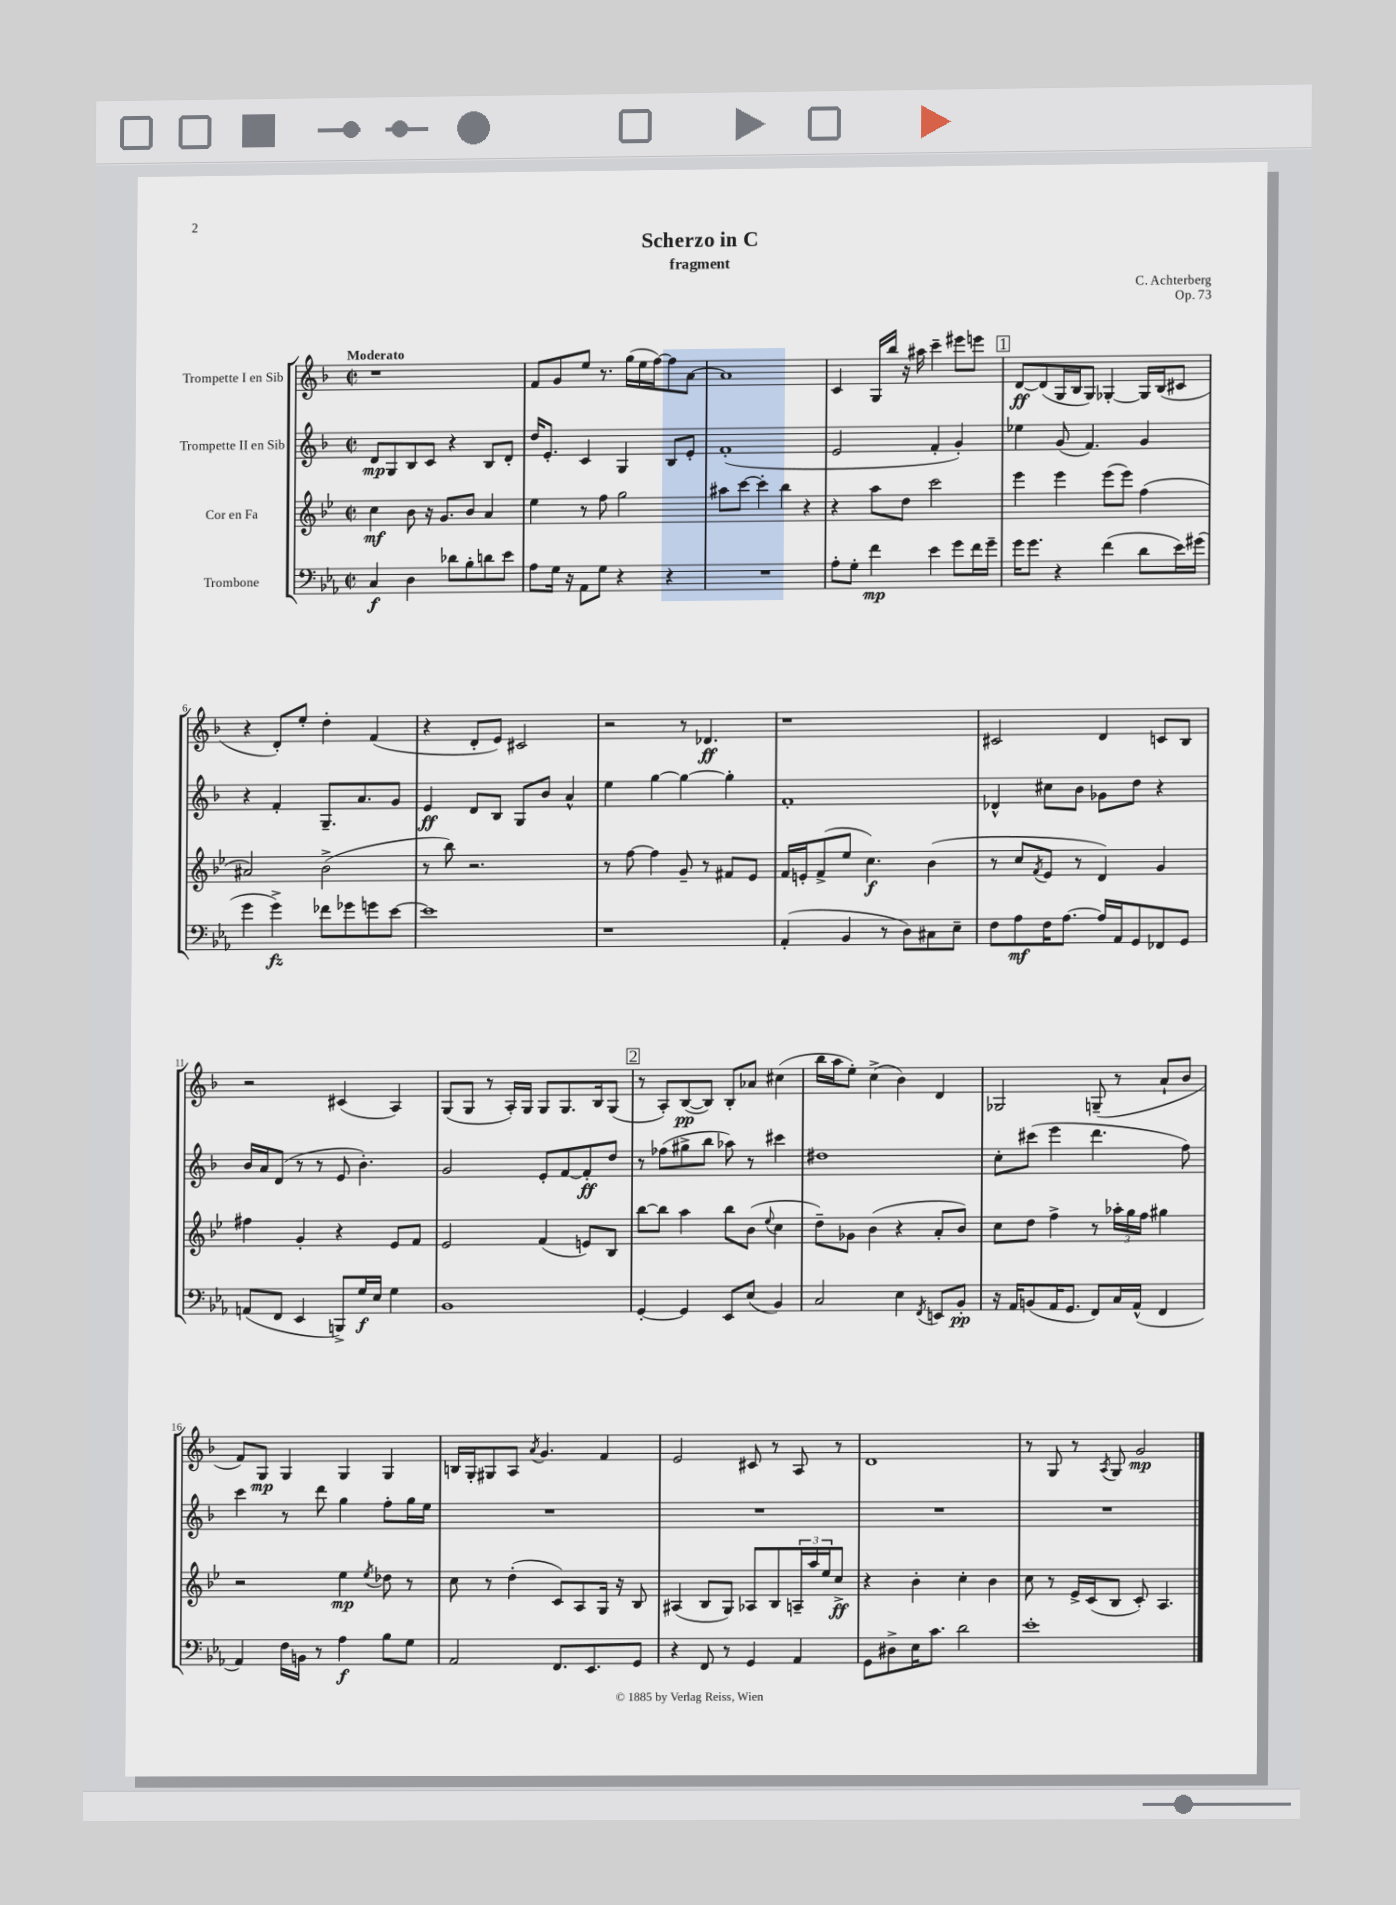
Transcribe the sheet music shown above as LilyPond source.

\header { title = "Scherzo in C" composer = "C. Achterberg" subtitle = "fragment" opus = "Op. 73" }
<<
\new StaffGroup <<
\new Staff = "s0" \with { instrumentName = "Trompette I en Sib" } {
    \clef treble \key f \major \defaultTimeSignature \time 2/2 \tempo "Moderato"
    r1 |
    f'8 g'8 e''8 r8. g''16( e''16 f''16~) f''8 a'8~ |
    a'1 |
    c'4 g16 bes''16 r16 ais''16 c'''4-- eis'''8 e'''8 |
    \mark \markup { \box "1" } d'8~\ff d'8( g16 bes16 g8) ges4~-. ges16 bes16( cis'8 |
    r4 d'8-.) e''8-. d''4-. f'4( |
    r4 d'8-. e'8) cis'2 |
    r2 r8 des'4.\ff |
    r1 |
    cis'2 d'4 c'8 bes8 |
    r2 cis'4( a4) |
    g8( g8 r8 a16-.) g16 g8 g8. bes16 g8( |
    \mark \markup { \box "2" } r8 a8-.) bes8~\pp( bes8) bes8-. aes'8 cis''4( |
    bes''16 a''16 e''8-.) c''4->( bes'4) d'4 |
    ges2 g8--( r8 a'8-! bes'8 |
    f'8) g8\mp g4 g4 g4 |
    b16 g16-. gis8 a8 \acciaccatura { a'8 } g'4. f'4 |
    e'2 cis'8 r8 a8 r8 |
    d'1 |
    r8 g8 r8 \acciaccatura { a8 } g8 g'2\mp \bar "|." |
}
\new Staff = "s1" \with { instrumentName = "Trompette II en Sib" } {
    \clef treble \key f \major \defaultTimeSignature \time 2/2
    d'8\mp g8 bes8 c'8 r4 bes8 d'8-. |
    d''16 e'8.-. c'4 g4 bes8 e'8-. |
    f'1-.( |
    e'2 f'4-. g'4-.) |
    \mark \markup { \box "1" } ees''4 g'8( f'4.) g'4 |
    r4 f'4-. g8.-- a'8. g'8 |
    e'4\ff d'8 bes8 g8 bes'8 a'4-^ |
    e''4 g''4~ g''4~ g''4-. |
    f'1-. |
    des'4-^ cis''8 bes'8 ges'8 d''8 r4 |
    bes'16 a'16 d'8( r8 r8 e'8 bes'4.-.) |
    g'2 e'8-. f'8~ f'8-.\ff d''8 |
    \mark \markup { \box "2" } r8 fes''8( gis''8-> bes''8 aes''8) r8 cis'''4 |
    dis''1 |
    c''8-. cis'''8( e'''4 d'''4. f''8) |
    c'''4 r8 d'''8 g''4 f''8-. g''16 e''16 |
    R1 |
    R1 |
    R1 |
    R1 \bar "|." |
}
\new Staff = "s2" \with { instrumentName = "Cor en Fa" } {
    \clef treble \key bes \major \defaultTimeSignature \time 2/2
    c''4\mf bes'8 r16 g'8. bes'8 a'4 |
    ees''4 r8 f''8 g''2 |
    ais''8 c'''8~ c'''4-. bes''4 r4 |
    r4 a''8 d''8 c'''2 |
    \mark \markup { \box "1" } ees'''4 ees'''4 ees'''8( ees'''8) f''4( |
    ais'2) bes'2->( |
    r8 bes''8) r2. |
    r8 f''8~ f''4 g'8-- r8 fis'8 ees'8 |
    f'16 e'16-. f'8->( ees''8 c''4.\f) bes'4( |
    r8 c''8 \acciaccatura { f'8 } ees'8 r8 d'4) g'4 |
    fis''4 g'4-. r4 ees'8 f'8 |
    ees'2 f'4( e'8) bes8 |
    \mark \markup { \box "2" } bes''8~ bes''8 a''4 bes''8 bes'8( \appoggiatura { ees''8 } c''4 |
    d''8--) ges'8 bes'4( r4 a'8-. bes'8) |
    c''8 d''8 f''4-> r8 \tuplet 3/2 { aes''16-. g''16 f''16 } gis''4 |
    r2 ees''4\mp \acciaccatura { ees''8 } des''8 r8 |
    c''8 r8 d''4-.( c'8) a8 g16 r16 bes8 |
    ais4( bes8 g8) aes8 bes8 \tuplet 3/2 { a16-- a''16 ees''16 } c''8->\ff |
    r4 bes'4-. c''4-. bes'4 |
    c''8 r8 ees'16-> c'16( bes8 c'8-.) a4. \bar "|." |
}
\new Staff = "s3" \with { instrumentName = "Trombone" } {
    \clef bass \key ees \major \defaultTimeSignature \time 2/2
    c4\f d4 des'8 bes8-. d'8 ees'8 |
    aes8 g16 r16 aes,8 g8 r4 r4 |
    R1 |
    aes8-. g8-. f'4\mp ees'4 g'8 f'16 g'16-- |
    \mark \markup { \box "1" } g'16 g'8. r4 f'4( d'8 ees'16) gis'16( |
    g'4 g'4->\fz) fes'8 ges'8 g'8 ees'8~ |
    ees'1 |
    r1 |
    aes,4-.( bes,4 r8 d8) cis8 ees8-- |
    f8 aes8\mf f16 aes8.~ aes16 aes,16 g,8 fes,8 g,8 |
    a,8( f,8 ees,4 b,,8->) g16\f ees16 g4 |
    bes,1 |
    \mark \markup { \box "2" } g,4~-. g,4 ees,8 ees8( bes,4) |
    c2 ees4 \acciaccatura { f,8 } e,8 bes,8-.\pp |
    r16 aes,16 b,8( aes,16 g,8. f,8) c16 aes,16-^( f,4 |
    aes,4) f16 b,16 r8 aes4\f bes8 g8 |
    aes,2 f,8. ees,8. g,8 |
    r4 f,8 r8 g,4 aes,4 |
    g,8 dis8-> ees16 c'8. d'2 |
    ees'1-. \bar "|." |
}
>>
>>
